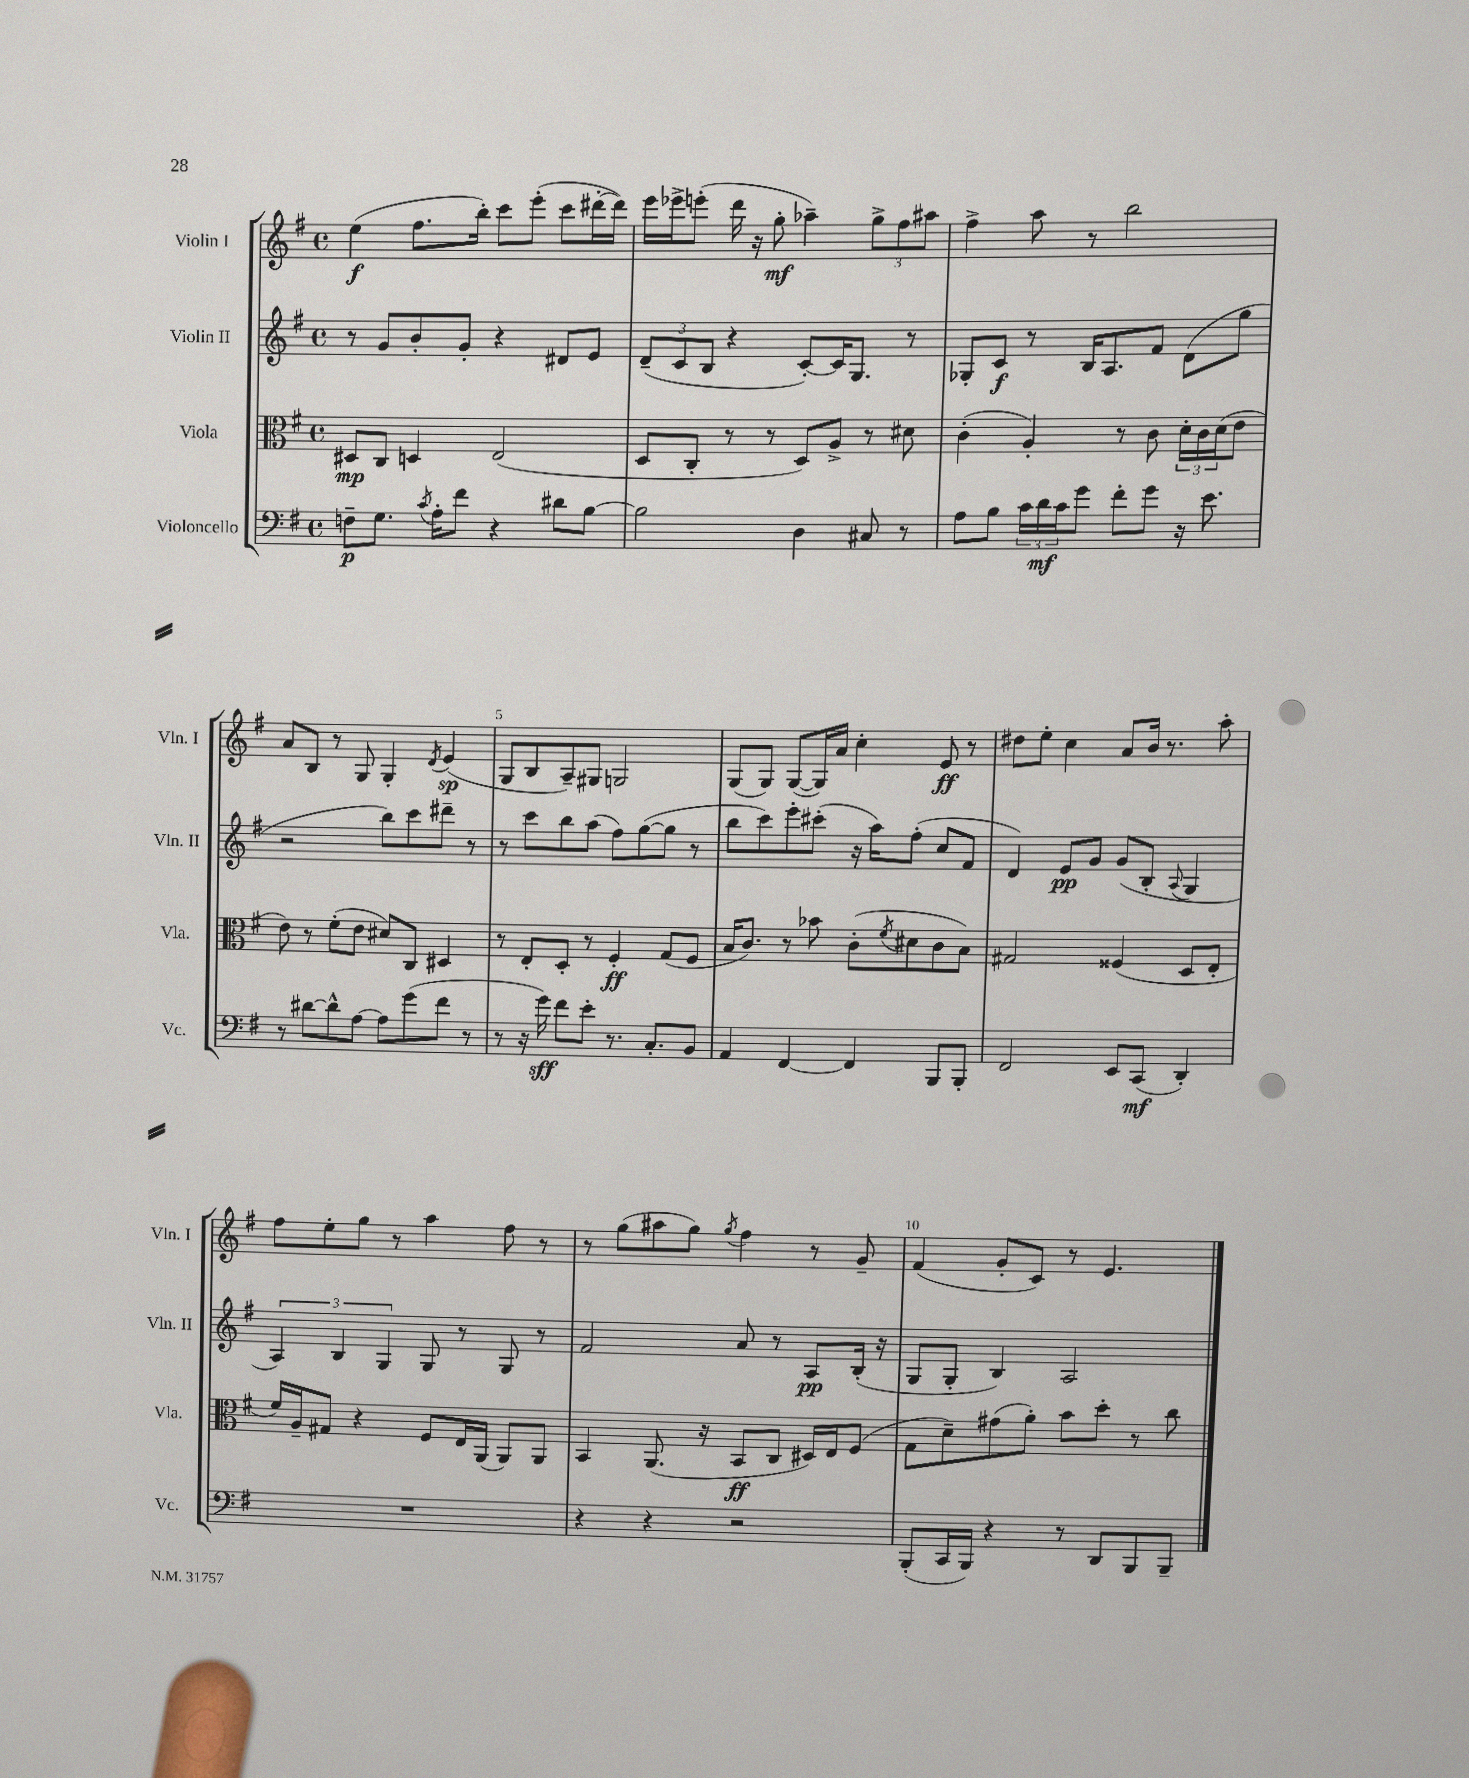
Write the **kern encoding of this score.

**kern	**kern	**kern	**kern
*staff4	*staff3	*staff2	*staff1
*clefF4	*clefC3	*clefG2	*clefG2
*k[f#]	*k[f#]	*k[f#]	*k[f#]
*M4/4	*M4/4	*M4/4	*M4/4
*met(c)	*met(c)	*met(c)	*met(c)
8F~\L	8D#/L	8r	(4ee\
8.G\J	8C/J	8g/L	.
.	4D/	8b'/	8.ff#\L
8qc/	.	.	.
16A'\LK	.	.	.
8f#\J	.	8g'/J	.
.	.	.	16bb'\Jk)
4r	(2E/	4r	8ccc\L
.	.	.	(8eee'\J
8d#\L	.	8d#/L	8ccc\L
[8B\J	.	8e/J	[16ddd#'\L
.	.	.	16ddd#\]JJ)
=	=	=	=
2B\]	8D/L	(12d~/L	16eee\LL
.	.	.	16eee-^\J
.	.	12c/	.
.	8C'/J	.	(8eee'\J
.	.	12B/J	.
.	8r	4r	16ddd\
.	.	.	16r
.	8r	.	8gg'\
4D\	8D/L)	[8c'/L)	4aa-~\)
.	8A^/J	16c/]K	.
.	.	8.G/J	.
8C#/	8r	.	12gg^\L
.	.	.	12ff#\
8r	8d#\	8r	.
.	.	.	12aa#\J
=	=	=	=
8A\L	(4c'\	8G-'/L	4ff#^\
8B\J	.	8c/J	.
24c\LL	4A'/)	8r	8aa\
24d\	.	.	.
24c\J	.	.	.
8g\J	.	16B/LK	8r
.	.	8.A/	.
8f#'\L	8r	.	2bb\
8g\J	8c\	8f#/J	.
16r	24d'\LL	(8d\L	.
.	24c\	.	.
8.e\	.	.	.
.	(24d\J	.	.
.	8e\J	8gg\J	.
=	=	=	=
8r	8e\)	2r	8a/L
[8d#\L	8r	.	8B/J
8d#^^\]	(8f#'\L	.	8r
[8A\J	8e\J	.	8G/
8A\]L	8d#/L)	8bb\L)	4G'/
(8g\	8C/J	8ccc\	.
.	.	.	8qd/
8f#\J	4D#/	8ddd#~\J	(4e/
8r	.	8r	.
=	=	=	=
8r	8r	8r	8G/L
16r	8E'/L	8ccc\L	8B/
16g\)	.	.	.
8f#\L	8D'/J	8bb\	8A~/)
8e'\J	8r	(8aa\J	8G#/J
8.r	4F#'/	8ff#\L)	2G/
.	.	([8gg\	.
8.C'/L	.	.	.
.	(8G/L	8gg\]J	.
8BB/J	8F#/J	8r	.
=	=	=	=
4AA/	16B/LK	8bb\L	(8G/L
.	8.c/J)	.	.
.	.	8ccc\)	8G/J)
[4FF#/	8r	8eee'\	([8G/L
.	8b-\	(8ccc#'\J	16G/]L)
.	.	.	16a/JJ
4FF#/]	(8c'\L	16r	4cc'\
.	.	16aa\LK)	.
.	8qf#/	.	.
.	8d#\	(8ff#'\J	.
8BBB/L	8c\	8cc/L	8e/
8BBB'/J	8B\J)	8f#/J	8r
=	=	=	=
2FF#/	2G#/	4d/)	8dd#\L
.	.	.	8ee'\J
.	.	8e/L	4cc\
.	.	8g/J	.
8EE/L	(4F##/	(8g/L	8a/L
(8CC/J	.	8B'/J	16b/Jk
.	.	.	8.r
.	.	8qqA/	.
4DD'/)	8D/L	4G/	.
.	8E'/J	.	8aa'\
=	=	=	=
1r	16f#/LL)	6A/)	8ff#\L
.	16A~/J	.	.
.	8G#/J	.	8ee'\
.	.	6B/	.
.	4r	.	8gg\J
.	.	6G/	.
.	.	.	8r
.	8F#/L	8G/	4aa\
.	16E/L	8r	.
.	(16AA/JJ	.	.
.	8AA/L)	8G/	8ff#\
.	8AA/J	8r	8r
=	=	=	=
4r	4BB/	2f#/	8r
.	.	.	(8gg\L
4r	(8.AA/	.	8aa#\
.	.	.	8gg\J)
.	16r	.	.
.	.	.	8qgg/
2r	8BB/L	8a/	4ff#\
.	8C/J	8r	.
.	16D#/LL)	8A/L	8r
.	16E/J	.	.
.	(8F#/J	(16B'/Jk	8g~/
.	.	16r	.
=	=	=	=
(8BBB'/L	8G\L	8G/L	(4f#/
16CC/L	8d~\)	8G'/J	.
16BBB/JJ)	.	.	.
4r	(8g#\	4B/)	8g'/L
.	8a'\J)	.	8c/J)
8r	8b\L	2A/	8r
8DD/L	8dd'\J	.	4.e/
8BBB/	8r	.	.
8BBB~/J	8cc\	.	.
==	==	==	==
*-	*-	*-	*-
